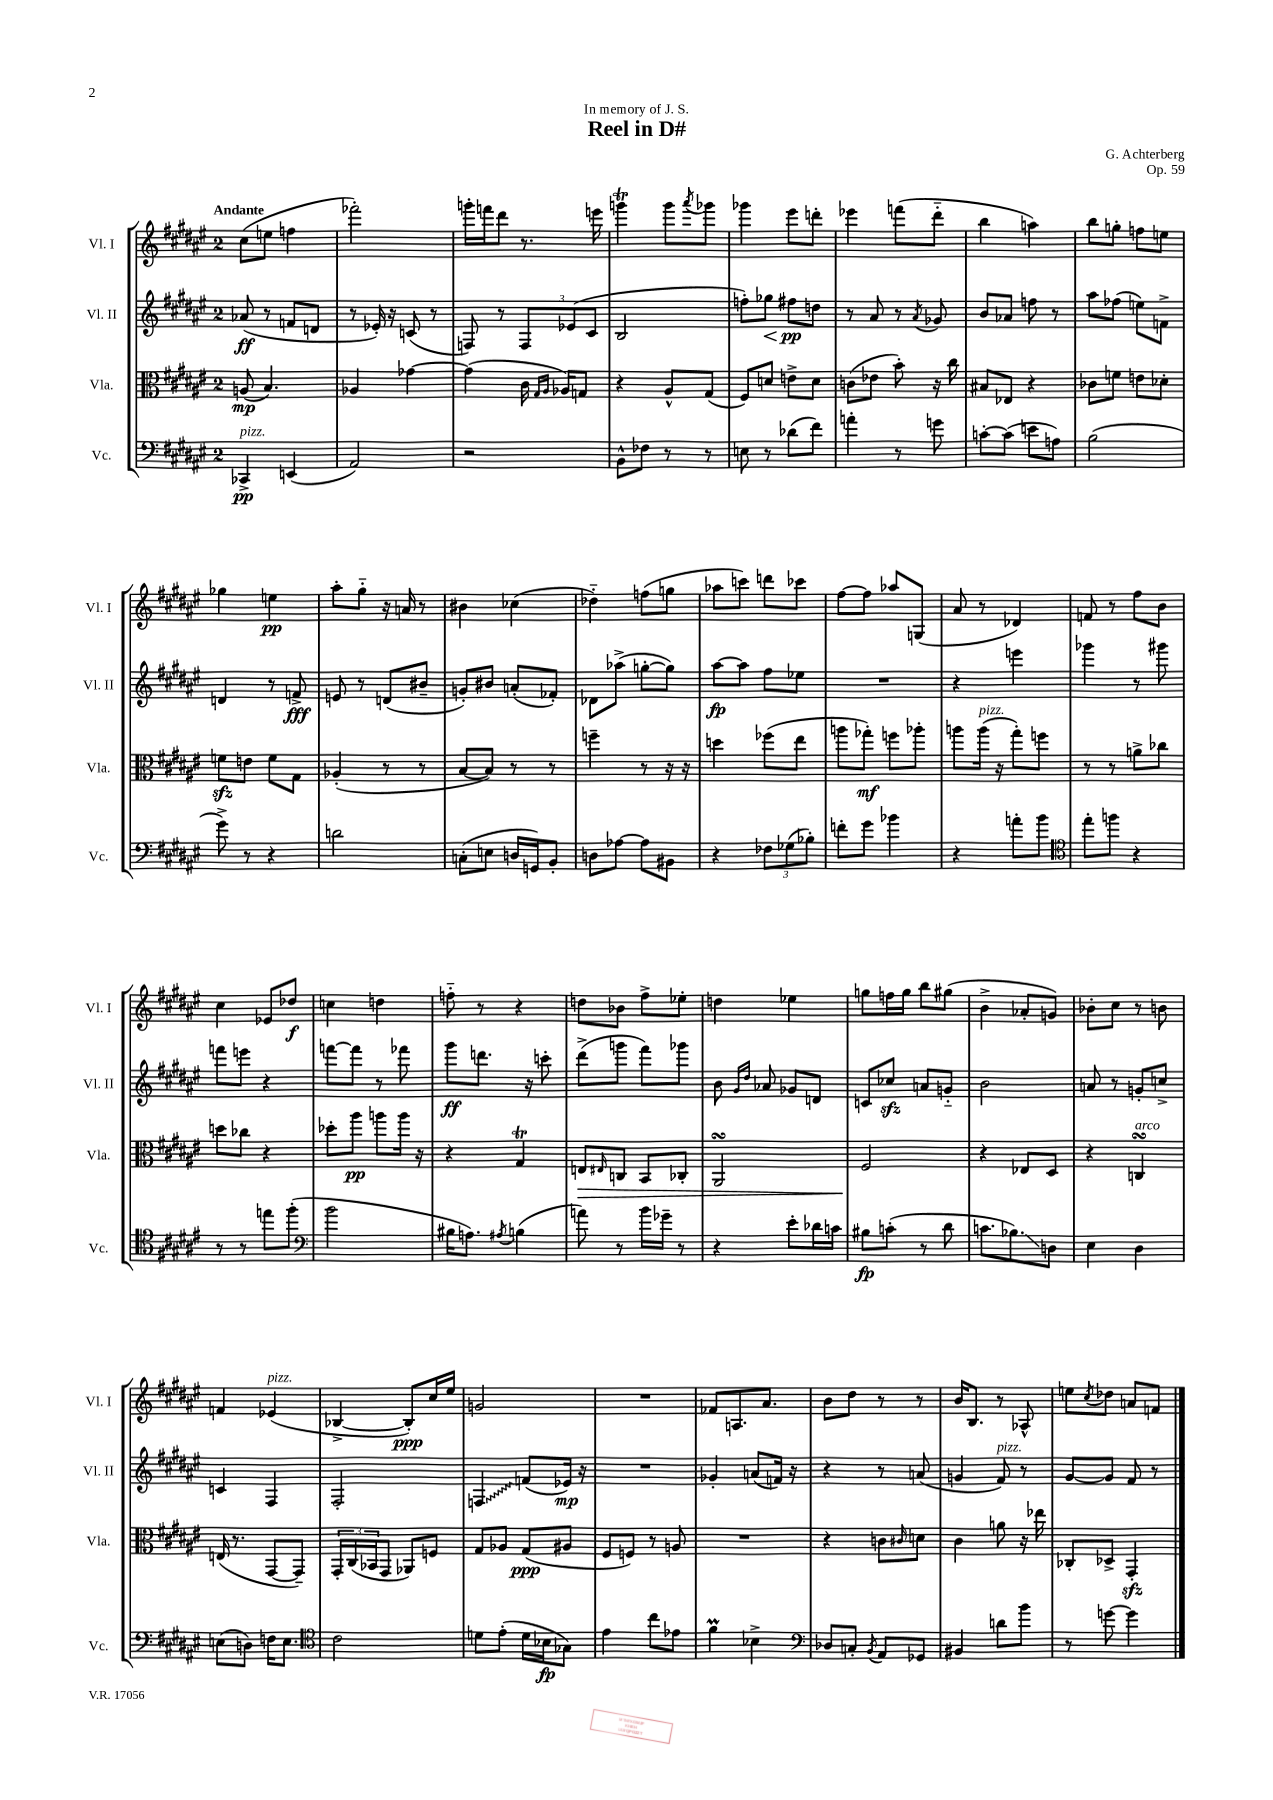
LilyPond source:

\header { title = "Reel in D#" composer = "G. Achterberg" dedication = "In memory of J. S." opus = "Op. 59" }
<<
\new StaffGroup <<
\new Staff = "s0" \with { instrumentName = "Vl. I" shortInstrumentName = "Vl. I" } {
    \clef treble \key fis \major \once \override Staff.TimeSignature.style = #'single-digit \time 2/4 \tempo "Andante"
    cis''8( e''8 f''4 |
    fes'''2-.) |
    g'''16-. f'''16 dis'''8 r8. e'''16 |
    g'''4\trill g'''8 \acciaccatura { ais'''8 } ges'''8 |
    ges'''4 eis'''8 d'''8-. |
    ees'''4 f'''8( dis'''8-_ |
    b''4 a''4) |
    b''8 g''8-. f''8 e''8 |
    ges''4 e''4\pp |
    ais''8-. gis''8-_ r16 a'16 r8 |
    bis'4 ces''4( |
    des''4-_) f''8( g''8 |
    aes''8 c'''8) d'''8 ces'''8 |
    fis''8~ fis''8 aes''8 g8( |
    ais'8 r8 des'4) |
    f'8 r8 fis''8 b'8 |
    cis''4 ees'8 des''8\f |
    c''4 d''4 |
    f''8-_ r8 r4 |
    d''8 bes'8 fis''8-> ees''8-. |
    d''4 ees''4 |
    g''8 f''16 g''16 b''8 gis''8( |
    b'4-> aes'8-. g'8) |
    bes'8-. cis''8 r8 b'8 |
    f'4 ees'4^\markup { \italic "pizz." }( |
    bes4~-> bes8-.\ppp) cis''16 eis''16 |
    g'2 |
    R2 |
    fes'8 a8. ais'8. |
    b'8 dis''8 r8 r8 |
    b'16 b8. r8 aes8-^ |
    e''8 \acciaccatura { cis''8 } des''8 a'8 f'8 \bar "|." |
}
\new Staff = "s1" \with { instrumentName = "Vl. II" shortInstrumentName = "Vl. II" } {
    \clef treble \key fis \major \once \override Staff.TimeSignature.style = #'single-digit \time 2/4
    aes'8\ff( r8 f'8 d'8 |
    r8 ees'16-.) r16 c'8( r8 |
    f8) r8 \tuplet 3/2 { f8 ees'8( cis'8 } |
    b2 |
    f''8-.) ges''8\< fis''8\pp\! d''8 |
    r8 ais'8 r8 \acciaccatura { ais'8 } ges'8 |
    b'8 aes'8 f''8 r8 |
    ais''8 fes''8( e''8) f'8-> |
    d'4 r8 f'8->\fff |
    e'8 r8 d'8( bis'8-- |
    g'8-.) bis'8 a'8-.( fes'8-.) |
    des'8 aes''8->( g''8~-. g''8) |
    ais''8~\fp ais''8 fis''8 ees''8 |
    R2 |
    r4 e'''4 |
    ges'''4 r8 gis'''8 |
    f'''8 e'''8 r4 |
    f'''8~ f'''8 r8 fes'''8 |
    gis'''8\ff d'''8. r16 c'''8-. |
    dis'''8->( g'''8 fis'''8) ges'''8 |
    b'8 \grace { gis'16 dis''16 } aes'8 ges'8 d'8 |
    c'8 ces''8\sfz a'8 g'8-_ |
    b'2 |
    a'8 r8 g'8-. c''8-> |
    c'4 fis4 |
    fis2-. |
    \once \override Glissando.style = #'zigzag f4\glissando f'8( ees'16\mp) r16 |
    R2 |
    ges'4-. a'8( f'16) r16 |
    r4 r8 a'8( |
    g'4 fis'8^\markup { \italic "pizz." }) r8 |
    gis'8~ gis'8 fis'8 r8 \bar "|." |
}
\new Staff = "s2" \with { instrumentName = "Vla." shortInstrumentName = "Vla." } {
    \clef alto \key fis \major \once \override Staff.TimeSignature.style = #'single-digit \time 2/4
    a8\mp( b4.) |
    aes4 ges'4~ |
    ges'4( cis'16 \grace { gis16 ais16 } aes16) g8 |
    r4 ais8-^ gis8( |
    fis8) d'8 e'8-> d'8 |
    c'8( ees'8 b'8-.) r16 cis''16 |
    bis8 ees8 r4 |
    ces'8 f'8 e'8 des'8-. |
    f'8\sfz e'8 f'8 gis8 |
    aes4-.( r8 r8 |
    b8~ b8) r8 r8 |
    f''4-- r8 r16 r16 |
    d''4 fes''8( eis''8 |
    a''8 ges''8-.\mf) f''8 aes''8-. |
    a''8 a''16^\markup { \italic "pizz." }( r16 gis''8-.) f''8 |
    r8 r8 a'8-> ces''8 |
    d''8 ces''8 r4 |
    des''8-. ais''8\pp a''8 a''16 r16 |
    r4 gis4\trill |
    e8\> \grace { eis16 } c8 b,8 ces8-. |
    ais,2\turn |
    fis2\! |
    r4 ees8 dis8 |
    r4 c4\turn^\markup { \italic "arco" } |
    e16( r8. gis,8~ gis,8--) |
    \tuplet 3/2 { gis,16-. cis16( bes,16 } gis,8 aes,8) f8 |
    gis8 aes8 gis8\ppp( ais8 |
    fis8 f8) r8 a8 |
    R2 |
    r4 c'8 \grace { cis'16 } d'8 |
    cis'4 a'8 r16 ees''16 |
    ces8-. des8-> gis,4-.\sfz \bar "|." |
}
\new Staff = "s3" \with { instrumentName = "Vc." shortInstrumentName = "Vc." } {
    \clef bass \key fis \major \once \override Staff.TimeSignature.style = #'single-digit \time 2/4
    ces,4->\pp^\markup { \italic "pizz." } e,4( |
    ais,2) |
    r2 |
    b,8-^ fes8 r8 r8 |
    e8 r8 des'8( fis'8) |
    a'4-. r8 g'8 |
    c'8~-. c'8( e'8 a8) |
    b2( |
    gis'8->) r8 r4 |
    d'2 |
    c8-.( e8 d16 g,16) b,8-. |
    d8 aes8~ aes8 bis,8 |
    r4 \tuplet 3/2 { fes8 ges8( bes8-.) } |
    f'8-. gis'8 bes'4 |
    r4 a'8-. b'8 |
    \clef tenor eis''8-. f''8 r4 |
    r8 r8 e''8 fis''8-.( |
    \clef bass b'2 |
    bis16 a8.) \acciaccatura { ais8 } b4( |
    a'8) r8 b'16 ges'16-- r8 |
    r4 eis'8-. des'16 c'16 |
    bis8\fp c'8-.( r8 dis'8 |
    c'8. bes8.\glissando) d8 |
    eis4 dis4 |
    e8( d8) f16 e8. |
    \clef tenor cis'2 |
    d'8 eis'8-.( d'16 bes16\fp ges8) |
    eis'4 cis''8 ees'8 |
    fis'4\prall bes4-> |
    \clef bass des8 c8-. \acciaccatura { b,8 } ais,8 ges,8 |
    bis,4 d'8 b'8 |
    r8 g'8~ g'4 \bar "|." |
}
>>
>>
\layout { \context { \Score \remove "Bar_number_engraver" } }
